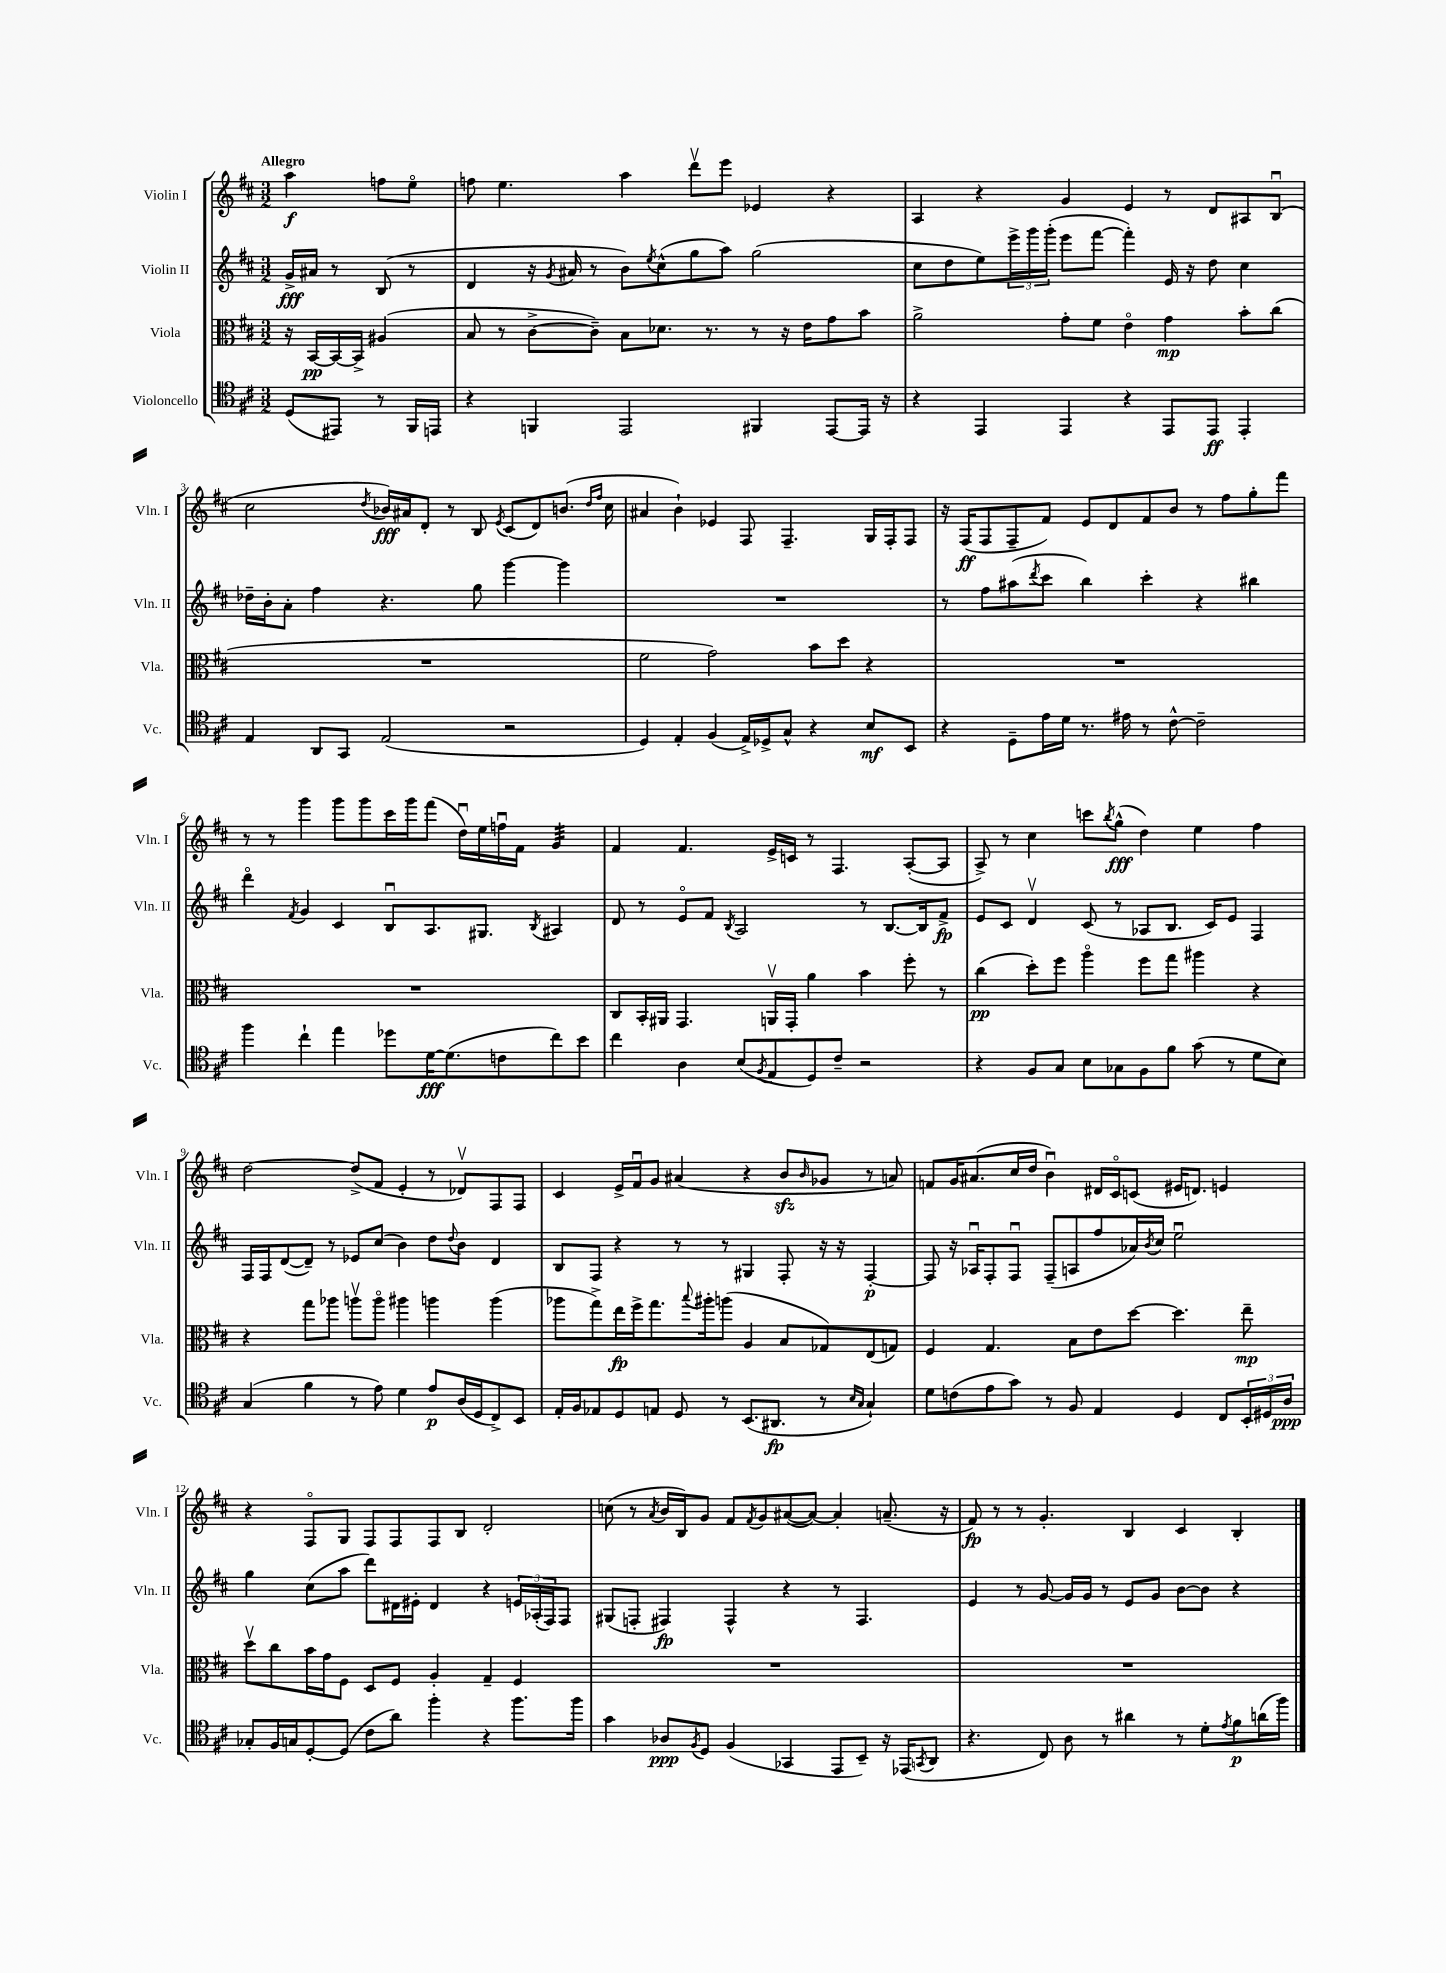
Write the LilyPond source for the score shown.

<<
\new StaffGroup <<
\new Staff = "s0" \with { instrumentName = "Violin I" shortInstrumentName = "Vln. I" } {
    \clef treble \key d \major \numericTimeSignature \time 3/2 \partial 2 \tempo "Allegro"
    a''4\f f''8 e''8\flageolet |
    f''8 e''4. a''4 d'''8\upbow e'''8 ees'4 r4 |
    a4 r4 g'4 e'4 r8 d'8 ais8 b8\downbow( |
    cis''2 \acciaccatura { d''8 } bes'16\fff) ais'16 d'8-. r8 b8 \acciaccatura { e'8 } cis'8( d'8) b'8.( \grace { d''16 fis''16 } cis''16 |
    ais'4 b'4-!) ees'4 fis8 fis4.-- g16 fis16-. fis8 |
    r16 fis16\ff( fis8 fis8-- fis'8) e'8 d'8 fis'8 b'8 r8 fis''8 g''8-. fis'''8 |
    r8 r8 g'''4 g'''8 g'''8 cis'''16 g'''16 fis'''8( d''16\downbow) e''16 f''16\downbow fis'16 g'4:32 |
    fis'4 fis'4. e'16-> c'16 r8 fis4. a8~-.( a8 |
    a8->) r8 cis''4 c'''8 \acciaccatura { b''8 } g''8-^\fff( d''4) e''4 fis''4 |
    d''2~ d''8->( fis'8 e'4-. r8 des'8\upbow) fis8 fis8 |
    cis'4 e'16-> fis'16\downbow g'8 ais'4( r4 b'8\sfz \grace { b'16 } ges'8 r8 a'8) |
    f'8 g'16 ais'8.( cis''16 d''16 b'4\downbow) dis'16 cis'16\flageolet c'8( eis'16 d'8.) e'4 |
    r4 fis8\flageolet g8 fis8 fis8 fis8 b8 d'2-. |
    c''8( r8 \acciaccatura { a'8 } b'16 b16) g'8 fis'8 \acciaccatura { fis'8 } g'8 ais'8~( ais'8~) ais'4-. a'8.--( r16 |
    fis'8\fp) r8 r8 g'4.-. b4 cis'4 b4-. \bar "|." |
}
\new Staff = "s1" \with { instrumentName = "Violin II" shortInstrumentName = "Vln. II" } {
    \clef treble \key d \major \numericTimeSignature \time 3/2 \partial 2
    g'16->\fff ais'16 r8 b8( r8 |
    d'4 r16 \acciaccatura { g'8 } ais'16 r8 b'8) \acciaccatura { e''8 } cis''8-^( g''8 a''8) g''2( |
    cis''8 d''8 e''8) \tuplet 3/2 { e'''16-> g'''16 g'''16-.( } e'''8 fis'''8~ fis'''4-.) e'16 r16 d''8 cis''4 |
    des''16-- b'16-. a'8-. fis''4 r4. g''8 g'''4~ g'''4 |
    R1. |
    r8 fis''8 ais''8( \acciaccatura { d'''8 } cis'''8 b''4) cis'''4-. r4 bis''4 |
    d'''4\flageolet \acciaccatura { fis'8 } g'4 cis'4 b8\downbow a8. gis8. \acciaccatura { b8 } ais4 |
    d'8 r8 e'8\flageolet fis'8 \acciaccatura { b8 } a2 r8 b8.~ b16 fis'8->\fp |
    e'8 cis'8 d'4\upbow cis'8( r8 aes8 b8. cis'16) e'8 fis4 |
    fis16 fis16 d'8~( d'8--) r8 ees'8 cis''8( b'4) d''8 \appoggiatura { d''8 } b'8 d'4 |
    b8 fis8 r4 r8 r8 gis4 fis8-. r16 r16 fis4~-.\p |
    fis8 r16 aes16\downbow fis8-. fis8\downbow fis8--( a8 fis''8 aes'16) \acciaccatura { b'8 } cis''16 e''2\downbow |
    g''4 cis''8( a''8 d'''8) dis'16 eis'16-. dis'4 r4 \tuplet 3/2 { e'16 aes16-.( fis16) } fis8 |
    gis8( f8-. fis4\fp) fis4-^ r4 r8 fis4. |
    e'4 r8 g'8~ g'16 g'16 r8 e'8 g'8 b'8~ b'8 r4 \bar "|." |
}
\new Staff = "s2" \with { instrumentName = "Viola" shortInstrumentName = "Vla." } {
    \clef alto \key d \major \numericTimeSignature \time 3/2 \partial 2
    r16 b,16~\pp b,16~ b,16-> ais4( |
    b8 r8 cis'8~-> cis'8--) b8 des'8. r8. r8 r16 e'16 g'8 b'8 |
    a'2-> g'8-. fis'8 e'4\flageolet g'4\mp b'8-. cis''8( |
    R1. |
    fis'2 g'2) b'8 d''8 r4 |
    R1. |
    R1. |
    cis8 b,16-. ais,16 g,4. a,16\upbow g,16-. a'4 b'4 fis''8-. r8 |
    cis''4\pp( d''8-.) fis''8 a''4\flageolet fis''8 g''8 ais''4 r4 |
    r4 g''8 aes''8 a''8\upbow a''8\flageolet ais''4 a''4 a''4( |
    aes''8 g''8->) e''16\fp fis''16-> g''8. \appoggiatura { b''8 } ais''16-. a''8( a4 b8 ges8) e8( g8) |
    fis4 g4. b8 e'8 d''8~ d''4. e''8--\mp |
    d''8\upbow cis''8 b'16 g'16 fis8 d8 fis8 a4-. g4-- fis4 |
    R1. |
    R1. \bar "|." |
}
\new Staff = "s3" \with { instrumentName = "Violoncello" shortInstrumentName = "Vc." } {
    \clef tenor \key d \major \numericTimeSignature \time 3/2 \partial 2
    d8( eis,8) r8 fis,16 e,16 |
    r4 f,4 e,2 fis,4 e,8~ e,16 r16 |
    r4 e,4 e,4 r4 e,8 e,8\ff e,4-. |
    e4 a,8 g,8 e2( r2 |
    d4) e4-. fis4( e16->) des16-> g8-^ r4 b8\mf b,8 |
    r4 d8-- e'16 d'16 r8. eis'16 r8 cis'8~-^ cis'2-- |
    fis''4 cis''4-! e''4 des''8 d'16~\fff d'8.( c'8 cis''8) b'8 |
    cis''4 a4 b8( \acciaccatura { fis8 } e8 d8) cis'8-- r2 |
    r4 fis8 g8 b8 ges8 fis8 fis'8 g'8( r8 d'8 b8) |
    g4( fis'4 r8 e'8) d'4 e'8\p a16( d16 cis8->) b,8 |
    e16-. fis16 ees8 d8 e8 d8 r8 b,8.( ais,8.\fp r8 \grace { b16 g16 } g4-!) |
    d'8 c'8( e'8 g'8) r8 fis8 e4 d4 cis8 \tuplet 3/2 { b,16-. dis16 a16\ppp } |
    ges8-. fis16 g16 d8~-. d8( cis'8 a'8) fis''4-. r4 fis''8. fis''16 |
    g'4 aes8\ppp \acciaccatura { fis8 } d8 fis4( ges,4 e,8 b,8--) r16 ees,16( \acciaccatura { g,8 } a,8 |
    r4. cis8) a8 r8 ais'4 r8 d'8-. \acciaccatura { e'8 } fis'8\p a'16( fis''16) \bar "|." |
}
>>
>>
